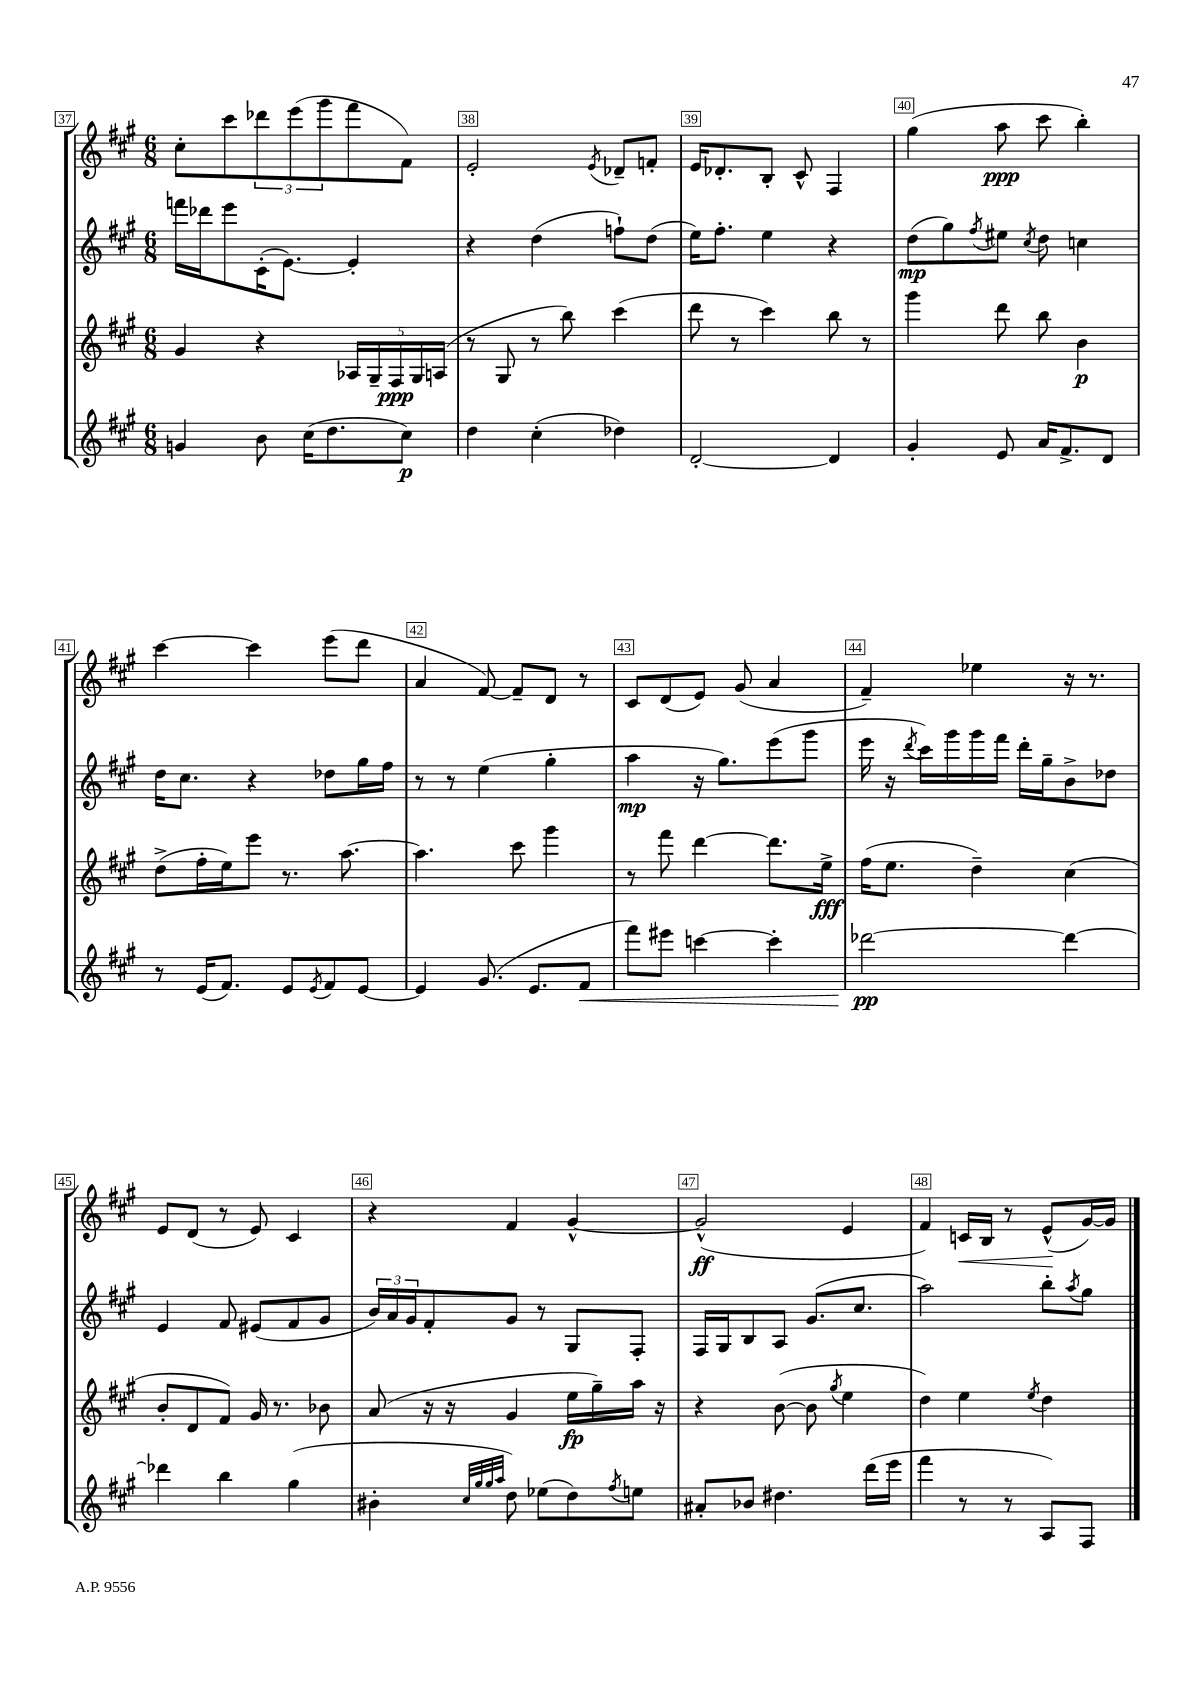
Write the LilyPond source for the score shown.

<<
\new StaffGroup <<
\new Staff = "s0" {
    \clef treble \key a \major \numericTimeSignature \time 6/8
    cis''8-. cis'''8 \tuplet 3/2 { des'''8 e'''8( gis'''8 } fis'''8 fis'8) |
    e'2-. \acciaccatura { e'8 } des'8-- f'8-. |
    e'16 des'8.-. b8-. cis'8-^ fis4 |
    gis''4( a''8\ppp cis'''8 b''4-.) |
    cis'''4~ cis'''4 e'''8( d'''8 |
    a'4 fis'8~) fis'8-- d'8 r8 |
    cis'8 d'8( e'8) gis'8( a'4 |
    fis'4--) ees''4 r16 r8. |
    e'8 d'8( r8 e'8) cis'4 |
    r4 fis'4 gis'4~-^ |
    gis'2-^\ff( e'4 |
    fis'4) c'16\< b16 r8 e'8-^\!( gis'16~) gis'16 \bar "|." |
}
\new Staff = "s1" {
    \clef treble \key a \major \numericTimeSignature \time 6/8
    f'''16 des'''16 e'''8 cis'16-.( e'8.~) e'4-. |
    r4 d''4( f''8-!) d''8( |
    e''16) fis''8.-. e''4 r4 |
    d''8\mp( gis''8) \acciaccatura { fis''8 } eis''8 \acciaccatura { cis''8 } d''8 c''4 |
    d''16 cis''8. r4 des''8 gis''16 fis''16 |
    r8 r8 e''4( gis''4-. |
    a''4\mp r16 gis''8.) e'''8( gis'''8 |
    e'''16 r16 \acciaccatura { d'''8 } cis'''16) gis'''16 gis'''16 fis'''16 d'''16-. gis''16-- b'8-> des''8 |
    e'4 fis'8 eis'8( fis'8 gis'8 |
    \tuplet 3/2 { b'16) a'16 gis'16 } fis'8-. gis'8 r8 gis8 fis8-. |
    fis16 gis16 b8 a8 gis'8.( cis''8. |
    a''2) b''8-. \acciaccatura { a''8 } gis''8 \bar "|." |
}
\new Staff = "s2" {
    \clef treble \key a \major \numericTimeSignature \time 6/8
    gis'4 r4 \tuplet 5/4 { aes16 gis16-- fis16\ppp gis16 a16( } |
    r8 gis8 r8 b''8) cis'''4( |
    d'''8 r8 cis'''4) b''8 r8 |
    gis'''4 d'''8 b''8 b'4\p |
    d''8->( fis''16-. e''16) e'''8 r8. a''8.~ |
    a''4. cis'''8 gis'''4 |
    r8 fis'''8 d'''4~ d'''8. e''16->\fff |
    fis''16( e''8. d''4--) cis''4( |
    b'8-. d'8 fis'8) gis'16 r8. bes'8 |
    a'8( r16 r16 gis'4 e''16\fp gis''16--) a''16 r16 |
    r4 b'8~( b'8 \acciaccatura { gis''8 } e''4 |
    d''4) e''4 \acciaccatura { e''8 } d''4 \bar "|." |
}
\new Staff = "s3" {
    \clef treble \key a \major \numericTimeSignature \time 6/8
    g'4 b'8 cis''16( d''8. cis''8\p) |
    d''4 cis''4-.( des''4) |
    d'2~-. d'4 |
    gis'4-. e'8 a'16 fis'8.-> d'8 |
    r8 e'16( fis'8.) e'8 \acciaccatura { e'8 } fis'8 e'8~ |
    e'4 gis'8.( e'8. fis'8\< |
    fis'''8) eis'''8 c'''4~ c'''4-. |
    des'''2~\pp\! des'''4~ |
    des'''4 b''4 gis''4( |
    bis'4-. \grace { cis''32 gis''32 gis''32 a''32 } d''8) ees''8( d''8) \acciaccatura { fis''8 } e''8 |
    ais'8-. bes'8 dis''4. d'''16( e'''16 |
    fis'''4 r8 r8 a8) fis8 \bar "|." |
}
>>
>>
\layout { \context { \Score currentBarNumber = #37 \override BarNumber.break-visibility = ##(#f #t #t) barNumberVisibility = #all-bar-numbers-visible \override BarNumber.stencil = #(make-stencil-boxer 0.1 0.3 ly:text-interface::print) } }
